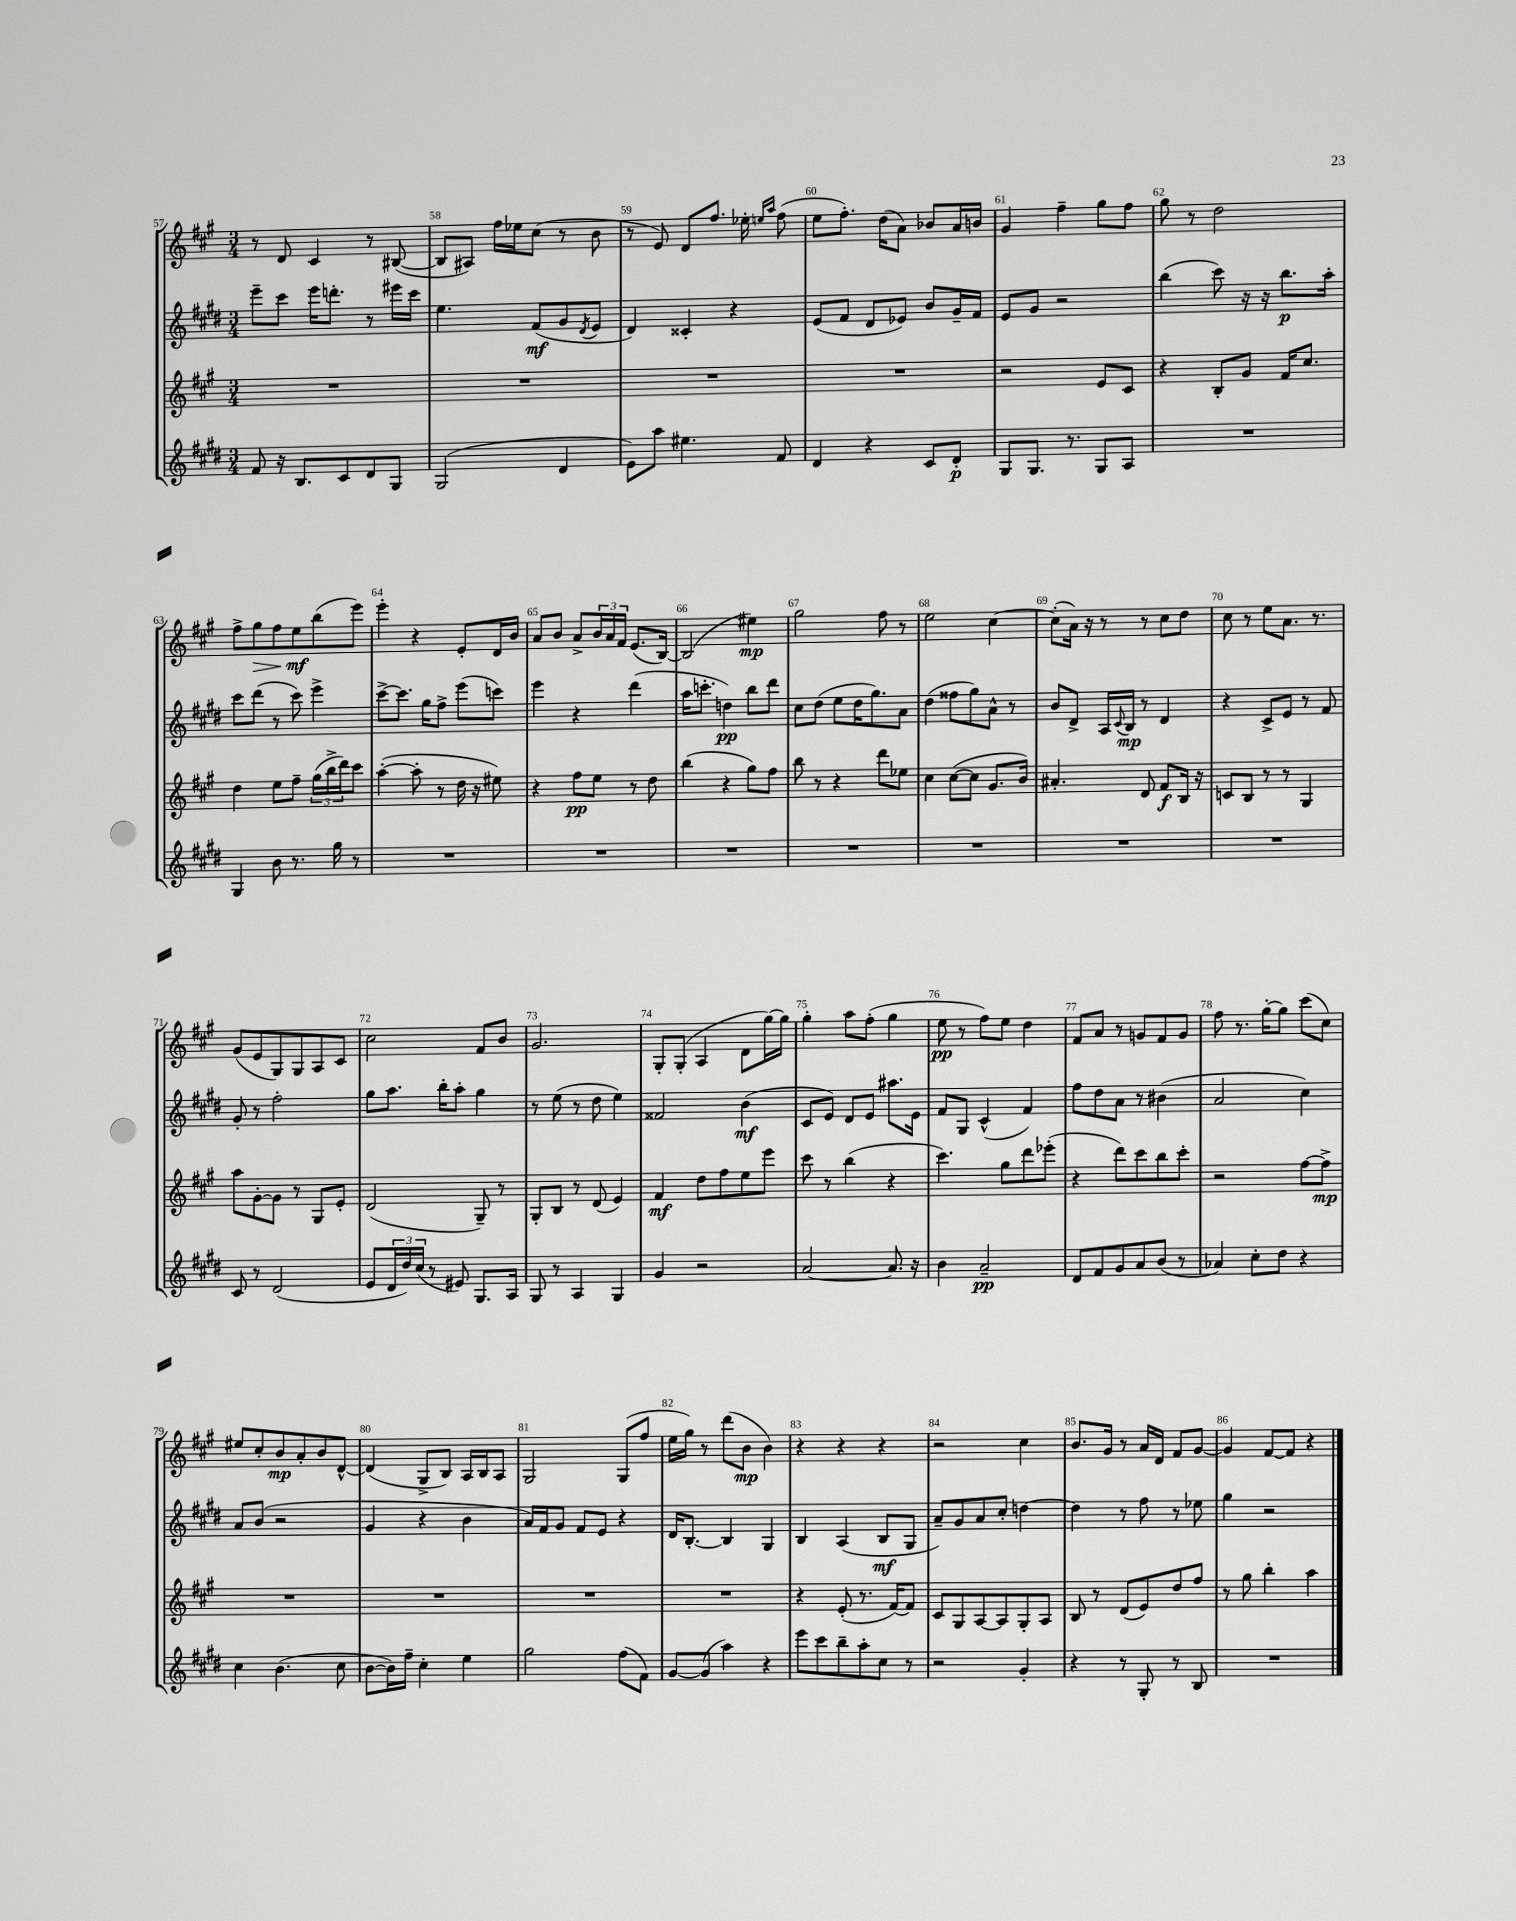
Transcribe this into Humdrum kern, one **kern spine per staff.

**kern	**dynam	**kern	**dynam	**kern	**dynam	**kern	**dynam
*part4	*part4	*part3	*part3	*part2	*part2	*part1	*part1
*staff4	*staff4	*staff3	*staff3	*staff2	*staff2	*staff1	*staff1
*clefG2	*	*clefG2	*	*clefG2	*	*clefG2	*
*k[f#c#g#d#]	*	*k[f#c#g#]	*	*k[f#c#g#d#]	*	*k[f#c#g#]	*
*M3/4	*	*M3/4	*	*M3/4	*	*M3/4	*
=57	=57	=57	=57	=57	=57	=57	=57
8f#/	.	2.r	.	8eee~\L	.	8r	.
16r	.	.	.	8ccc#\J	.	8d/	.
8.B/L	.	.	.	.	.	.	.
.	.	.	.	16eee\KL	.	4c#/	.
.	.	.	.	8.dddn'\J	.	.	.
8c#/	.	.	.	.	.	.	.
8d#/	.	.	.	8r	.	8r	.
8G#/J	.	.	.	16eee#X\LL	.	([8B#X/	.
.	.	.	.	16ccc#\JJ	.	.	.
=58	=58	=58	=58	=58	=58	=58	=58
(2G#/	.	2.r	.	4.ee\	.	8B#/L]	.
.	.	.	.	.	.	8A#X/J)	.
.	.	.	.	.	.	16ff#\LL	.
.	.	.	.	.	.	16ee-X\J	.
.	.	.	.	(8f#/L	mf	(8cc#\J	.
4d#/	.	.	.	8g#/	.	8r	.
.	.	.	.	8qd#/	.	.	.
.	.	.	.	8e/J	.	8b\	.
=59	=59	=59	=59	=59	=59	=59	=59
8e\L)	.	2.r	.	4d#/)	.	8r	.
8aa\J	.	.	.	.	.	8e/)	.
4.ee#X\	.	.	.	4c##X'/	.	8d/L	.
.	.	.	.	.	.	8.ff#/J	.
.	.	.	.	4r	.	.	.
.	.	.	.	.	.	16ee-X'\	.
.	.	.	.	.	.	16qqeen/LL	.
.	.	.	.	.	.	16qqaa/JJ	.
8f#/	.	.	.	.	.	(8ff#\	.
=60	=60	=60	=60	=60	=60	=60	=60
4d#/	.	2.r	.	(8e/L	.	8ee\L	.
.	.	.	.	8f#/J	.	8.ff#'\J)	.
4r	.	.	.	8d#/L	.	.	.
.	.	.	.	.	.	(16dd\KL	.
.	.	.	.	8e-X/J)	.	8a\J)	.
8c#/L	.	.	.	8b/L	.	8b-X/L	.
8d#'/J	p	.	.	16g#~/L	.	16a/L	.
.	.	.	.	16f#/JJ	.	16bn/JJ	.
=61	=61	=61	=61	=61	=61	=61	=61
8G#/L	.	2r	.	8e/L	.	4g#/	.
8.G#/J	.	.	.	8g#/J	.	.	.
.	.	.	.	2r	.	4ff#~\	.
8.r	.	.	.	.	.	.	.
8G#/L	.	8e/L	.	.	.	8gg#\L	.
8A/J	.	8c#/J	.	.	.	8ff#\J	.
=62	=62	=62	=62	=62	=62	=62	=62
2.r	.	4r	.	(4bb\	.	8gg#\	.
.	.	.	.	.	.	8r	.
.	.	8B'/L	.	8ccc#\)	.	2dd\	.
.	.	8g#/J	.	16r	.	.	.
.	.	.	.	16r	.	.	.
.	.	16f#/KL	.	8.bb\L	p	.	.
.	.	8.cc#/J	.	.	.	.	.
.	.	.	.	16aa'\Jk	.	.	.
!!LO:LB:g=z
=63	=63	=63	=63	=63	=63	=63	=63
4G#/	.	4dd\	.	8ccc#\L	.	8ff#^\L	.
!	!	!	!	!	!	!	!LO:HP:b
.	.	.	.	(8ddd#\J	.	8gg#\	>
8b\	.	8ee\L	.	8r	.	8ff#\	.
8.r	.	8ff#~\J	.	8ccc#\)	.	8ee\	mf
.	.	(24gg#\LL	.	4eee^\	.	(8bb\	]
.	.	24bb^\	.	.	.	.	.
16gg#\	.	.	.	.	.	.	.
.	.	24ddd\J)	.	.	.	.	.
8r	.	8ccc#\J	.	.	.	8eee\J)	.
=64	=64	=64	=64	=64	=64	=64	=64
2.r	.	([4aa'\	.	[8ccc#^\L	.	4eee'\	.
.	.	.	.	8.ccc#\J]	.	.	.
.	.	8aa'\]	.	.	.	4r	.
.	.	.	.	16gg#\KL	.	.	.
.	.	8r	.	8ff#^\J	.	.	.
.	.	16dd\	.	(8eee\L	.	8e'/L	.
.	.	16r	.	.	.	.	.
.	.	8ee#X\)	.	8cccn\J)	.	16d/L	.
.	.	.	.	.	.	16b/JJ	.
=65	=65	=65	=65	=65	=65	=65	=65
2.r	.	4r	.	4eee\	.	8a/L	.
.	.	.	.	.	.	8b/J	.
.	.	8ff#\L	pp	4r	.	8a^/L	.
.	.	8ee\J	.	.	.	24b/L	.
.	.	.	.	.	.	24a/	.
.	.	.	.	.	.	24f#/JJ	.
.	.	8r	.	(4ddd#\	.	(8.e/L	.
.	.	8dd\	.	.	.	.	.
.	.	.	.	.	.	[16B/Jk)	.
=66	=66	=66	=66	=66	=66	=66	=66
2.r	.	(4bb\	.	16aa\KL	.	(2B/]	.
.	.	.	.	8.cccn'\J	.	.	.
.	.	4r	.	4ddn\)	pp	.	.
.	.	8gg#\L)	.	8bb\L	.	4ee#X\)	mp
.	.	8ff#\J	.	8ddd#\J	.	.	.
=67	=67	=67	=67	=67	=67	=67	=67
2.r	.	8bb\	.	8cc#\L	.	2gg#\	.
.	.	8r	.	(8dd#\J	.	.	.
.	.	4r	.	8ee\L	.	.	.
.	.	.	.	16dd#\K	.	.	.
.	.	.	.	8.gg#\)	.	.	.
.	.	8ddd\L	.	.	.	8ff#\	.
.	.	8ee-X\J	.	8a\J	.	8r	.
=68	=68	=68	=68	=68	=68	=68	=68
2.r	.	4cc#\	.	(4dd#\	.	2ee\	.
.	.	([8cc#\L	.	8ff##X\L	.	.	.
.	.	8cc#\J]	.	8gg#\)	.	.	.
.	.	8.g#/L	.	8a^^\J	.	[4cc#\	.
.	.	.	.	8r	.	.	.
.	.	16b/Jk)	.	.	.	.	.
=69	=69	=69	=69	=69	=69	=69	=69
2.r	.	4.a#X'/	.	8b/L	.	(8cc#'\L]	.
.	.	.	.	8d#^/J	.	16a\Jk)	.
.	.	.	.	.	.	16r	.
.	.	.	.	16A/LL	.	8r	.
.	.	.	.	8qqc#/	.	.	.
.	.	.	.	16B/JJ	mp	.	.
.	.	8d/	.	8r	.	8r	.
.	.	8f#/L	f	4d#/	.	8cc#\L	.
.	.	16B/Jk	.	.	.	8dd\J	.
.	.	16r	.	.	.	.	.
=70	=70	=70	=70	=70	=70	=70	=70
2.r	.	8cn/L	.	4r	.	8cc#\	.
.	.	8B/J	.	.	.	8r	.
.	.	8r	.	8c#^/L	.	8ee\L	.
.	.	8r	.	8e/J	.	8.a\J	.
.	.	4G#/	.	8r	.	.	.
.	.	.	.	.	.	8.r	.
.	.	.	.	8f#/	.	.	.
!!LO:LB:g=z
=71	=71	=71	=71	=71	=71	=71	=71
8c#/	.	8aa\L	.	8g#'/	.	(8g#/L	.
8r	.	[8g#'\	.	8r	.	8e/	.
(2d#/	.	8g#\J]	.	2ff#'\	.	8G#/)	.
.	.	8r	.	.	.	8G#/	.
.	.	8G#/L	.	.	.	8A/	.
.	.	8e'/J	.	.	.	8c#/J	.
=72	=72	=72	=72	=72	=72	=72	=72
8e/L	.	(2d/	.	8gg#\L	.	2cc#\	.
24d#/L	.	.	.	8.aa\J	.	.	.
24dd#/)	.	.	.	.	.	.	.
(24cc#/JJ	.	.	.	.	.	.	.
8r	.	.	.	.	.	.	.
.	.	.	.	16bb'\KL	.	.	.
8e#X/)	.	.	.	8aa'\J	.	.	.
8.G#/L	.	8G#~/)	.	4gg#\	.	8f#/L	.
.	.	8r	.	.	.	8b/J	.
16A/Jk	.	.	.	.	.	.	.
=73	=73	=73	=73	=73	=73	=73	=73
8G#/	.	8G#'/L	.	8r	.	2.g#/	.
8r	.	8B/J	.	(8ee\	.	.	.
4A/	.	8r	.	8r	.	.	.
.	.	(8d/	.	8dd#\	.	.	.
4G#/	.	4e/)	.	4ee\)	.	.	.
=74	=74	=74	=74	=74	=74	=74	=74
4g#/	.	4f#/	mf	2f##X/	.	8G#'/L	.
.	.	.	.	.	.	(8G#'/J	.
2r	.	8dd\L	.	.	.	4A/	.
.	.	8ff#\	.	.	.	.	.
.	.	8ee\	.	(4b\	mf	8d\L	.
.	.	8eee\J	.	.	.	[16gg#\L)	.
.	.	.	.	.	.	16gg#\JJ]	.
=75	=75	=75	=75	=75	=75	=75	=75
[2a/	.	8ccc#\	.	8c#/L	.	4gg#'\	.
.	.	8r	.	8e/J)	.	.	.
.	.	(4bb\	.	8d#/L	.	8aa\L	.
.	.	.	.	8e/J	.	(8ff#'\J	.
8.a/]	.	4r	.	8.aa#X\L	.	4gg#\	.
16r	.	.	.	16e\Jk	.	.	.
=76	=76	=76	=76	=76	=76	=76	=76
4b\	.	4.ccc#\)	.	8f#/L	.	8ee\	pp
.	.	.	.	8G#/J	.	8r	.
2a~/	pp	.	.	(4c#^^/	.	8ff#\L)	.
.	.	8gg#\L	.	.	.	8ee\J	.
.	.	8ddd\	.	4f#/)	.	4dd\	.
.	.	(8eee-X'\J	.	.	.	.	.
=77	=77	=77	=77	=77	=77	=77	=77
8d#/L	.	4r	.	8ff#\L	.	8f#/L	.
8f#/	.	.	.	8dd#\	.	8a/J	.
8g#/	.	8ddd\L)	.	8a\J	.	8r	.
8a/	.	8ccc#\	.	8r	.	8gn/L	.
(8b/J	.	8bb\	.	(4b#X\	.	8f#/	.
8r	.	8ccc#'\J	.	.	.	8g/J	.
=78	=78	=78	=78	=78	=78	=78	=78
4a-X/)	.	2r	.	2a/	.	8ff#\	.
.	.	.	.	.	.	8.r	.
8cc#'\L	.	.	.	.	.	.	.
.	.	.	.	.	.	[16gg#'\KL	.
8dd#\J	.	.	.	.	.	8gg#\J]	.
4r	.	[8ff#\L	.	4cc#\)	.	(8ccc#\L	.
.	.	8ff#^\J]	mp	.	.	8cc#\J)	.
!!LO:LB:g=z
=79	=79	=79	=79	=79	=79	=79	=79
4cc#\	.	2.r	.	8a/L	.	8ee#X/L	.
.	.	.	.	(8b/J	.	8cc#'/	.
(4.b\	.	.	.	2r	.	8b/	mp
.	.	.	.	.	.	8a'/	.
.	.	.	.	.	.	8b/	.
8cc#\	.	.	.	.	.	[8d^^/J	.
=80	=80	=80	=80	=80	=80	=80	=80
[8b\L	.	2.r	.	4g#/	.	(4d/]	.
16b\L])	.	.	.	.	.	.	.
16ff#~\JJ	.	.	.	.	.	.	.
4cc#'\	.	.	.	4r	.	8G#^/L	.
.	.	.	.	.	.	8B/J)	.
4ee\	.	.	.	4b\	.	16A/LL	.
.	.	.	.	.	.	16B/J	.
.	.	.	.	.	.	8A/J	.
=81	=81	=81	=81	=81	=81	=81	=81
2gg#\	.	2.r	.	16a/LL)	.	2G#/	.
.	.	.	.	16f#/J	.	.	.
.	.	.	.	8g#/J	.	.	.
.	.	.	.	8f#/L	.	.	.
.	.	.	.	8e/J	.	.	.
(8ff#\L	.	.	.	4r	.	(8G#/L	.
8f#\J)	.	.	.	.	.	8ff#/J	.
=82	=82	=82	=82	=82	=82	=82	=82
[8g#/L	.	2.r	.	16d#/KL	.	16ee\LL	.
.	.	.	.	[8.B'/J	.	16gg#\JJ)	.
(8g#/J]	.	.	.	.	.	8r	.
4aa\)	.	.	.	4B/]	.	(8ddd\L	.
.	.	.	.	.	.	8b\J	mp
4r	.	.	.	4G#/	.	4b\)	.
=83	=83	=83	=83	=83	=83	=83	=83
8eee\L	.	4r	.	4B/	.	4r	.
8ccc#\	.	.	.	.	.	.	.
8bb~\	.	(8e'/	.	(4A/	.	4r	.
8aa'\	.	8.r	.	.	.	.	.
8cc#\J	.	.	.	8B/L	mf	4r	.
.	.	[16f#/KL)	.	.	.	.	.
8r	.	8f#/J]	.	8G#/J	.	.	.
=84	=84	=84	=84	=84	=84	=84	=84
2r	.	8c#/L	.	8a~/L)	.	2r	.
.	.	8G#/	.	8g#/	.	.	.
.	.	[8A/	.	8a/	.	.	.
.	.	8A/]	.	8cc#'/J	.	.	.
4g#'/	.	8G#'/	.	[4ddn\	.	4cc#\	.
.	.	8A/J	.	.	.	.	.
=85	=85	=85	=85	=85	=85	=85	=85
4r	.	8B/	.	4dd\]	.	8.b/L	.
.	.	8r	.	.	.	.	.
.	.	.	.	.	.	16g#/Jk	.
8r	.	(8d/L	.	8r	.	8r	.
8G#'/	.	8e/)	.	8ff#\	.	16a/LL	.
.	.	.	.	.	.	16d/JJ	.
8r	.	8dd/	.	8r	.	8f#/L	.
8B/	.	8ff#/J	.	8ee-X\	.	[8g#/J	.
=86	=86	=86	=86	=86	=86	=86	=86
2.r	.	8r	.	4gg#\	.	4g#/]	.
.	.	8gg#\	.	.	.	.	.
.	.	4bb'\	.	2r	.	[8f#/L	.
.	.	.	.	.	.	8f#/J]	.
.	.	4aa\	.	.	.	4r	.
==	==	==	==	==	==	==	==
*-	*-	*-	*-	*-	*-	*-	*-
